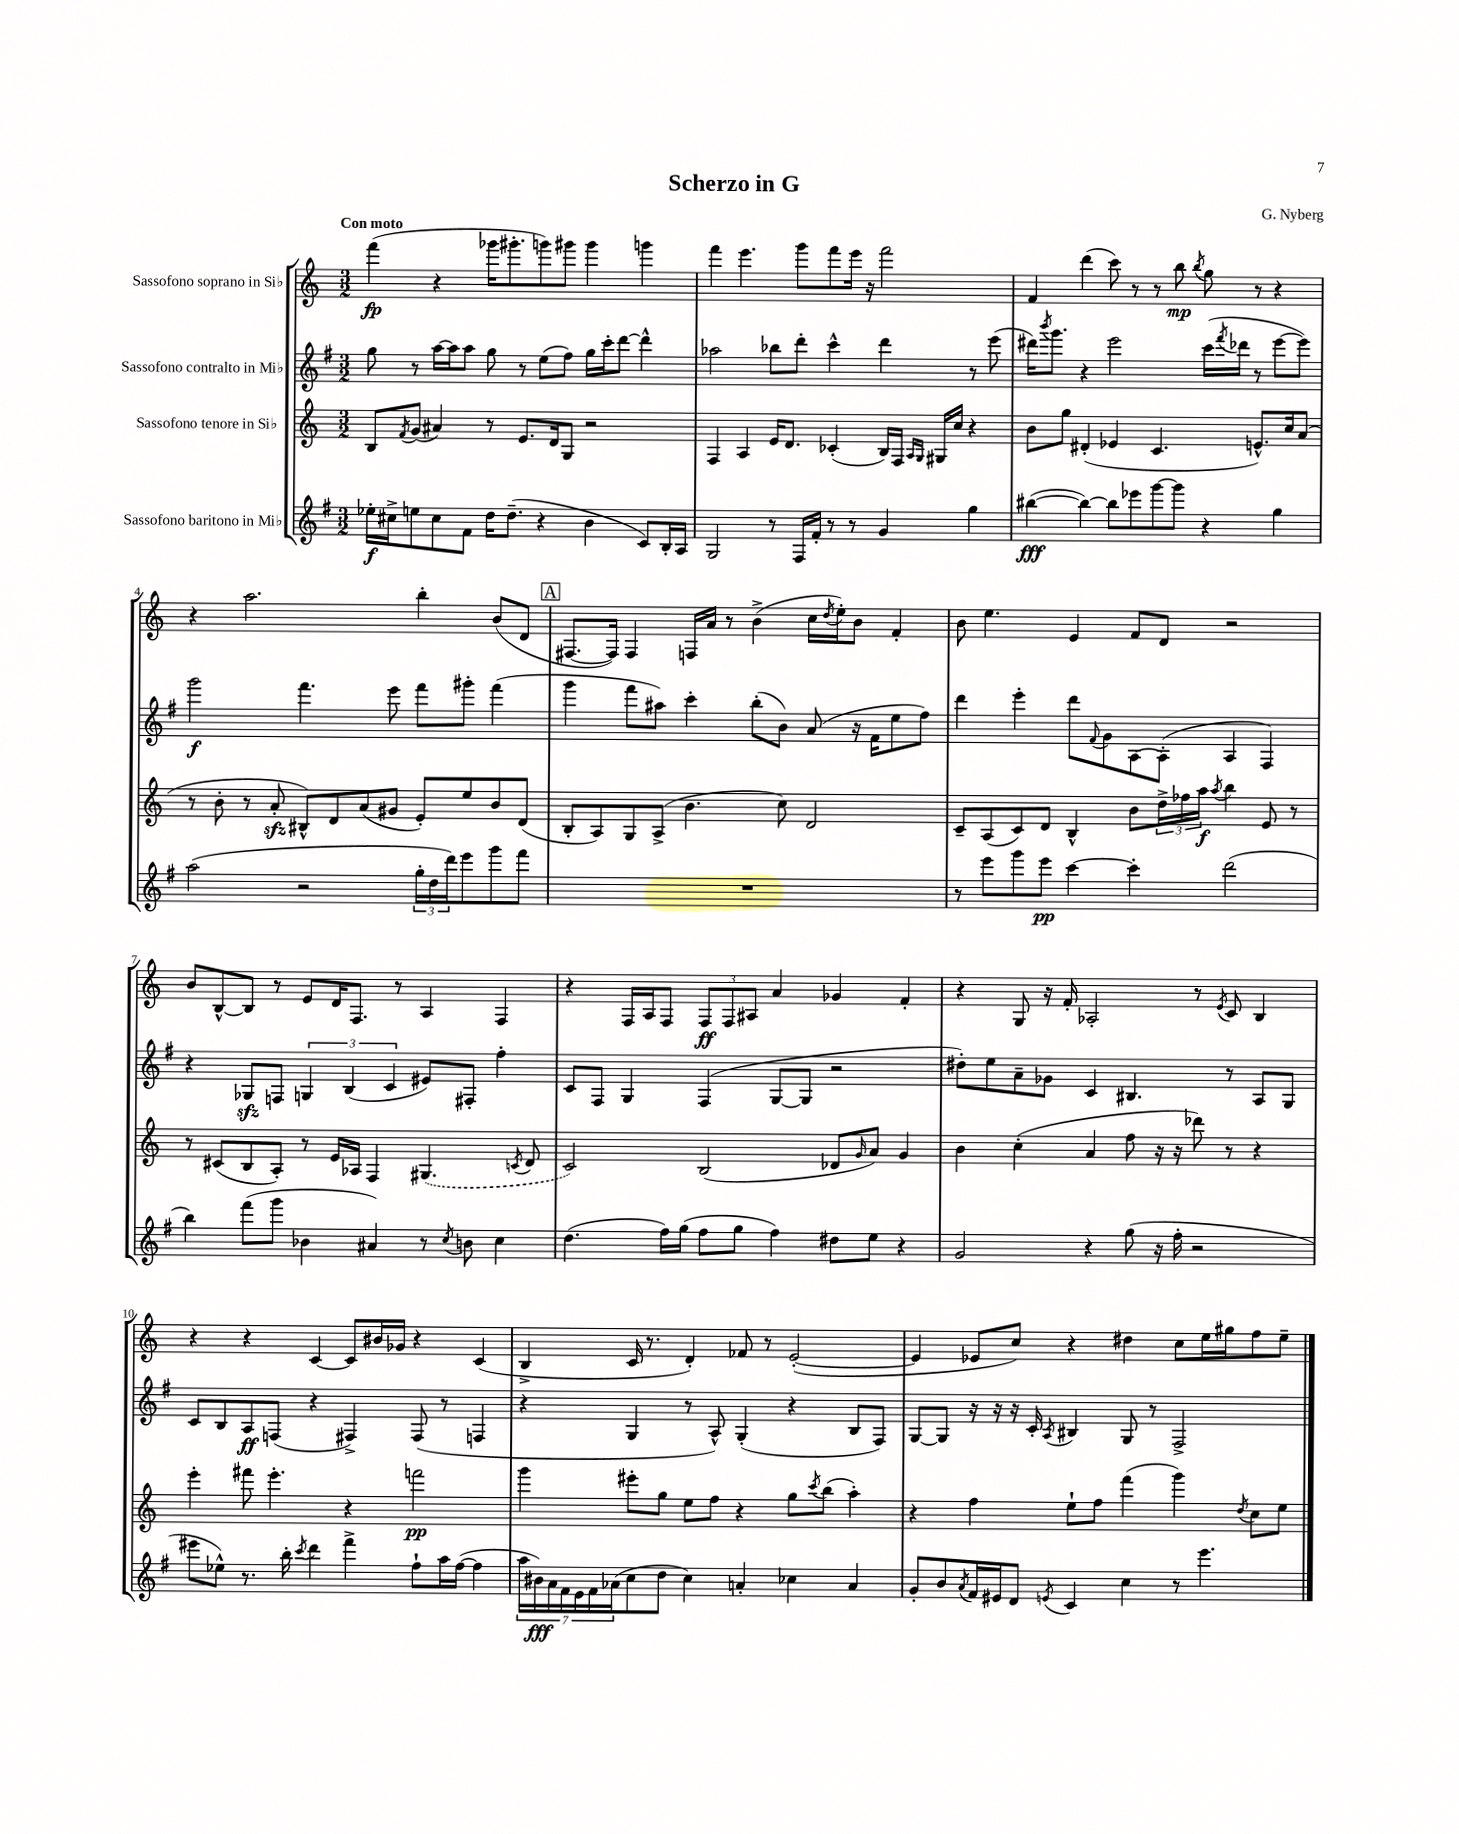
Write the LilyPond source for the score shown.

\header { title = "Scherzo in G" composer = "G. Nyberg" }
<<
\new StaffGroup <<
\new Staff = "s0" \with { instrumentName = "Sassofono soprano in Sib" } {
    \clef treble \key c \major \numericTimeSignature \time 3/2 \tempo "Con moto"
    f'''4\fp( r4 ges'''16 gis'''8.-. g'''8) gis'''8 gis'''4 g'''4 |
    f'''4 e'''4. g'''8 f'''8 e'''16 r16 f'''2 |
    f'4 d'''4( c'''8) r8 r8 b''8\mp \acciaccatura { b''8 } g''8 r8 r4 |
    r4 a''2. b''4-. b'8( d'8 |
    \mark \markup { \box "A" } fis8.~ fis16) fis4 f16 a'16 r8 b'4->( c''16 \acciaccatura { d''8 } e''16-.) b'8 f'4-. |
    b'8 e''4. e'4 f'8 d'8 r2 |
    b'8 b8~-^ b8 r8 e'8 d'16 f8. r8 a4 f4 |
    r4 f16 a16 f8 \tuplet 3/2 { f8\ff f8 ais8 } a'4 ges'4 f'4-. |
    r4 g8 r16 f'16-. aes2-. r8 \acciaccatura { e'8 } c'8 b4 |
    r4 r4 c'4~ c'8 bis'16 ges'16 r4 c'4( |
    b4-> c'16 r8. d'4-.) fes'8 r8 e'2~-.( |
    e'4 ees'8 c''8) r4 dis''4 c''8 e''16 gis''16 f''8 e''8-- \bar "|." |
}
\new Staff = "s1" \with { instrumentName = "Sassofono contralto in Mib" } {
    \clef treble \key g \major \numericTimeSignature \time 3/2
    g''8 r8 a''16~ a''16 a''8 g''8 r8 e''8( fis''8) g''16 c'''16-. d'''8~ d'''4-^ |
    aes''2 bes''8 d'''8-. c'''4-^ d'''4 r8 e'''8( |
    dis'''16) \acciaccatura { b'''8 } g'''8. r4 e'''2 c'''16( \acciaccatura { fis'''8 } des'''16 r8 e'''8~ e'''8) |
    g'''2\f fis'''4. e'''8 fis'''8 gis'''8-. fis'''4( |
    \mark \markup { \box "A" } g'''4 fis'''8 ais''8) c'''4-. b''8-.( b'8) a'8( r16 fis'16 e''8 fis''8) |
    d'''4 e'''4-. d'''8 \appoggiatura { fis'8 } g'8 a8~ a8-.( a4 fis4) |
    r4 ges8\sfz f8 \tuplet 3/2 { g4 b4( c'4 } eis'8) fis8-. fis''4-. |
    c'8 fis8 g4 fis4( g8~ g8 r2 |
    dis''8-.) e''8 a'8-- ges'8 c'4 bis4. r8 a8 g8 |
    c'8 b8 a8\ff f8( r4 fis4->) fis8( r8 f4 |
    r4 g4 r8 a8-^) g4-.( r4 b8 fis8) |
    g8~ g8 r16 r16 r16 c'16-. \acciaccatura { a8 } bis4 g8 r8 fis2-> \bar "|." |
}
\new Staff = "s2" \with { instrumentName = "Sassofono tenore in Sib" } {
    \clef treble \key c \major \numericTimeSignature \time 3/2
    b8 \acciaccatura { f'8 } g'8( ais'4) r8 e'8. d'16 g8 r2 |
    f4 a4 e'16 d'8. ces'4-.( b16) f16 \grace { a16 g16 } gis16 c''16 r4 |
    b'8 g''8 dis'4-.( ees'4 c'4. e'8.-^) c''16 a'8( |
    r8 b'8-. r8 a'8-.\sfz bis8-^) d'8 a'8( gis'8 e'8-.) e''8 b'8 d'8( |
    \mark \markup { \box "A" } b8-. a8) g8 a8->( b'4. c''8) d'2 |
    c'8-- a8( c'8) d'8 b4-^ b'8 \tuplet 3/2 { d''16-> fes''16 a''16\f } \acciaccatura { a''8 } b''4 e'8 r8 |
    r8 cis'8( b8 a8-.) r8 e'16 aes16 f4 \once \slurDashed gis4.( \acciaccatura { c'8 } d'8 |
    c'2) b2( des'8 \grace { g'16 } a'8) g'4 |
    b'4 c''4-.( a'4 f''8 r16 r16 des'''8) r8 r4 |
    e'''4-. fis'''8 e'''4.-. r4 f'''2\pp |
    g'''4 eis'''8-. g''8 e''8 f''8 r4 g''8 \acciaccatura { c'''8 } b''8( a''4-.) |
    r4 f''4 e''8-! f''8 f'''4( g'''4) \acciaccatura { d''8 } c''8 e''8 \bar "|." |
}
\new Staff = "s3" \with { instrumentName = "Sassofono baritono in Mib" } {
    \clef treble \key g \major \numericTimeSignature \time 3/2
    ees''16-.\f cis''16-> e''8 cis''8 fis'8 d''16 d''8.--( r4 b'4 c'8) b16-. a16 |
    g2 r8 fis16 fis'16-. r8 r8 g'4 g''4 |
    bis''4~\fff( bis''4~) bis''8 ees'''8 g'''8~ g'''8 r4 g''4 |
    a''2( r2 \tuplet 3/2 { g''16-. d''16 d'''16) } e'''8 g'''8 fis'''8 |
    \mark \markup { \box "A" } R1. |
    r8 e'''8 g'''8 e'''8\pp c'''4~ c'''4-. d'''2( |
    b''4) fis'''8( g'''8 bes'4 ais'4) r8 \acciaccatura { c''8 } b'8 c''4 |
    d''4.( fis''16) g''16( fis''8 g''8 fis''4) dis''8 e''8 r4 |
    g'2 r4 g''8( r16 fis''16-. r2 |
    eis'''8 ees''8-^) r8. b''16-. \acciaccatura { c'''8 } d'''4 fis'''4-> fis''8-! a''16 fis''16~( fis''4 |
    \tuplet 7/4 { a''16 bis'16\fff) a'16 fis'16 e'16 fis'16 aes'16( } c''8 d''8 c''4) a'4-. ces''4 a'4 |
    g'8-. b'8 \acciaccatura { a'8 } fis'16 eis'16 d'8 \acciaccatura { e'8 } c'4 c''4 r8 e'''4. \bar "|." |
}
>>
>>
